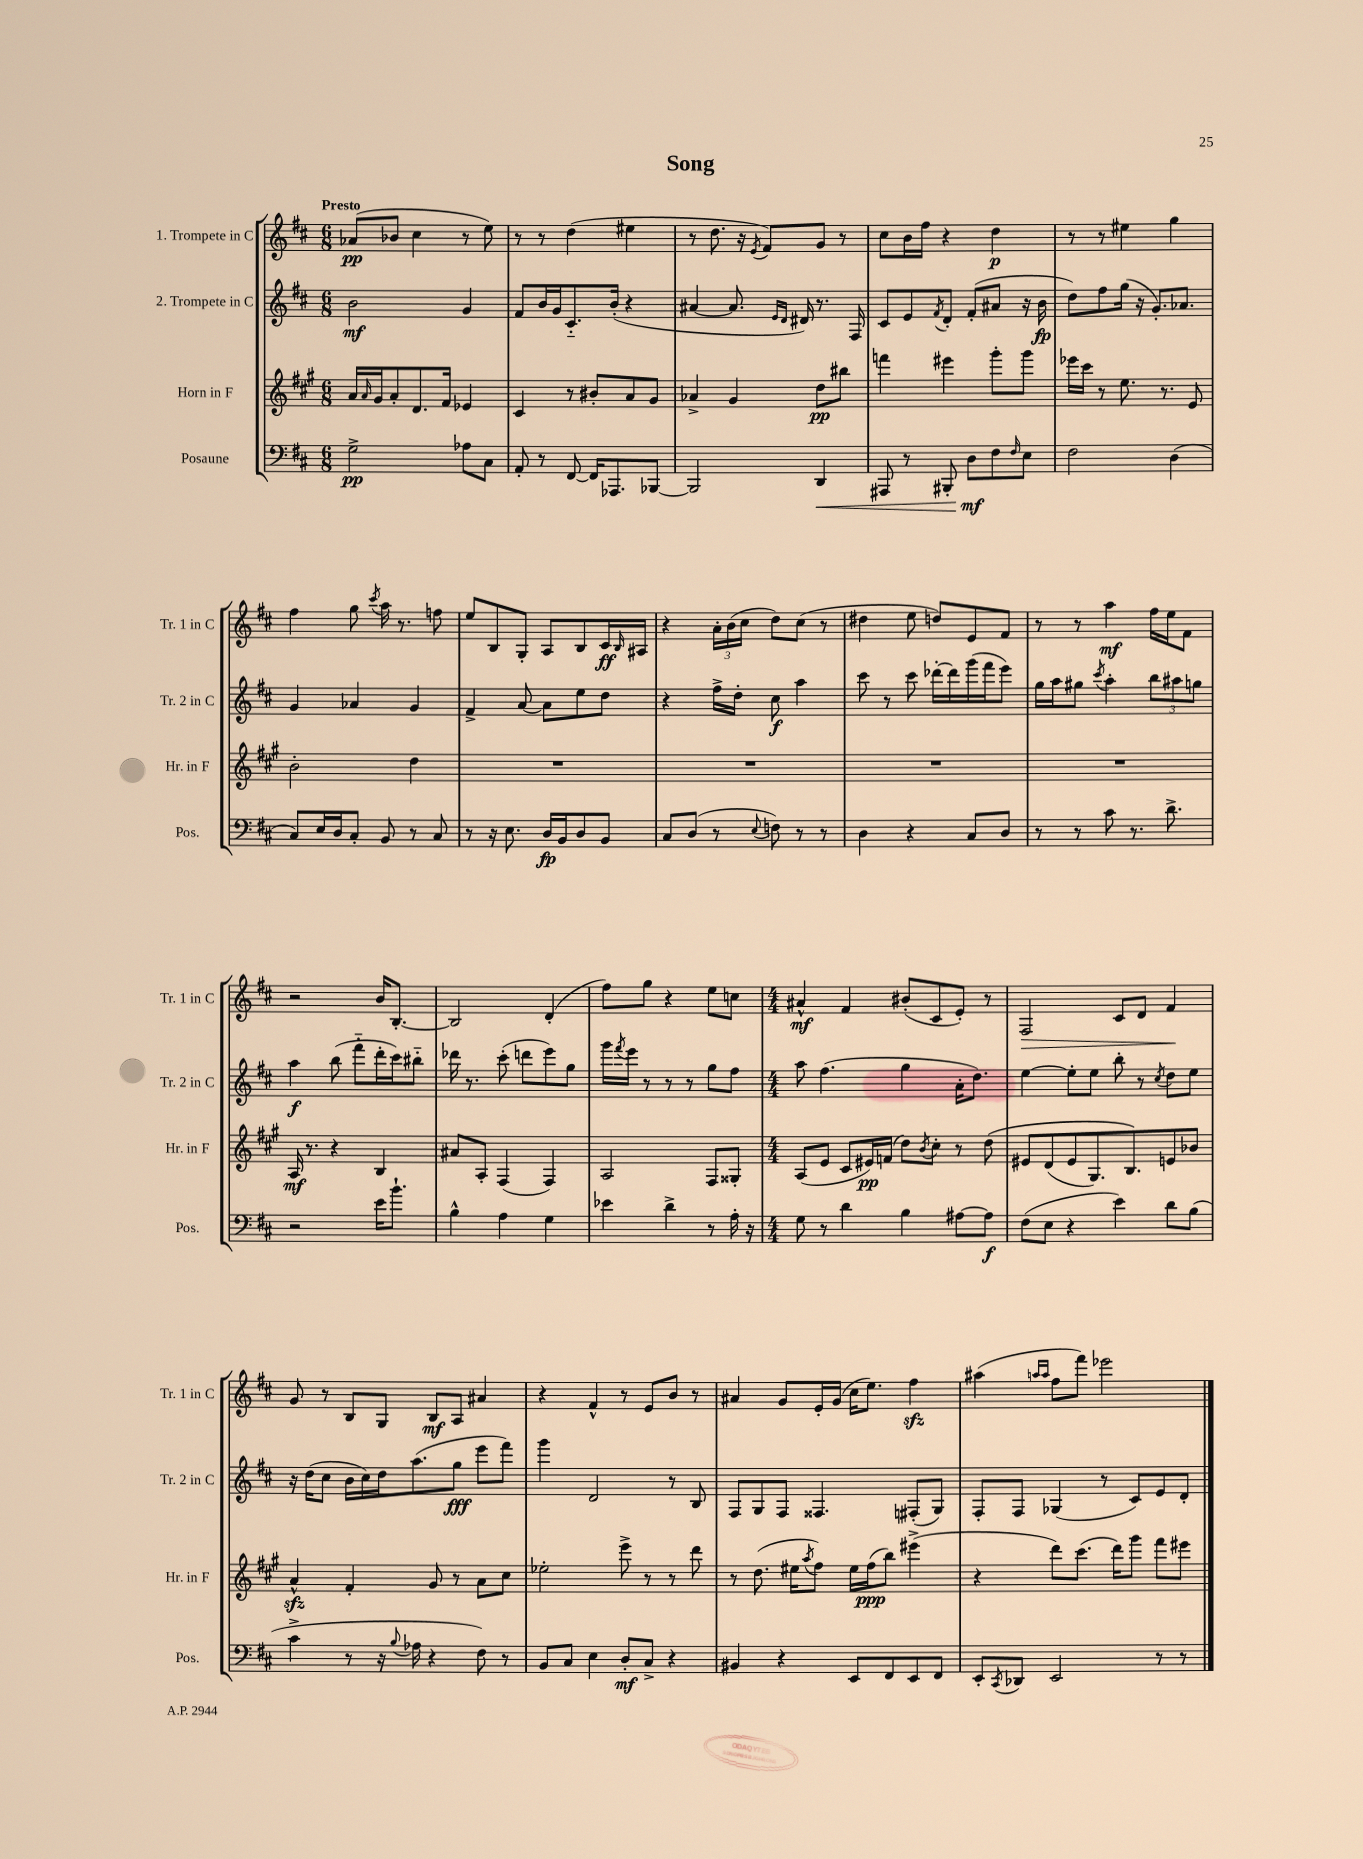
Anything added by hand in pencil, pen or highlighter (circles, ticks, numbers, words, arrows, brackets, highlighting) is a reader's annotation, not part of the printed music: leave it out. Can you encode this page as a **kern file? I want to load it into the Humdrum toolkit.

**kern	**kern	**kern	**kern
*staff4	*staff3	*staff2	*staff1
*clefF4	*clefG2	*clefG2	*clefG2
*k[f#c#]	*k[f#c#g#]	*k[f#c#]	*k[f#c#]
*M6/8	*M6/8	*M6/8	*M6/8
2G^\	16a/LL	2b\	(8a-/L
.	16qqa/	.	.
.	16g#/J	.	.
.	8a'/	.	8b-/J
.	8.d/	.	4cc#\
.	16f#/Jk	.	.
8A-\L	4e-/	4g/	8r
8C#\J	.	.	8ee\)
=	=	=	=
8AA'/	4c#/	8f#/L	8r
8r	.	16b/L	8r
.	.	16g/J	.
[8FF#/	8r	8.c#'~/	(4dd\
16FF#/]LK	8b#'/L	.	.
8.AAA-/	.	(16b'/Jk	.
.	8a/	4r	4ee#\
[8BBB-/J	8g#/J	.	.
=	=	=	=
2BBB-/]	4a-^/	[4a#/	8r
.	.	.	8.dd\
.	4g#/	8.a#/]	.
.	.	.	16r
.	.	.	8qe/
.	.	.	8f#/L)
.	.	16qqe/LL	.
.	.	16qqd/JJ	.
.	.	16d#/)	.
4DD/	8dd\L	8.r	8g/J
.	8bb#\J	.	8r
.	.	16F#/	.
=	=	=	=
8AAA#/	4fff\	8c#/L	8cc#\L
8r	.	8e/	16b\L
.	.	.	16ff#\JJ
.	.	8qf#/	.
8BBB#'/	4eee#\	8d'/J	4r
8D\L	.	(8f#'/L	.
8F#\	8ggg#'\L	8a#/J	4dd\
16qqF#/	.	.	.
8E\J	8ggg#\J	16r	.
.	.	16b\	.
=	=	=	=
2F#\	16eee-\LL	8dd\L)	8r
.	16ccc#\JJ	.	.
.	8r	8ff#\	8r
.	8.ee\	(16gg\Jk	4ee#\
.	.	16r	.
.	.	8.g'/L)	.
.	8.r	.	.
(4D\	.	.	4gg\
.	.	8.a-/J	.
.	8e/	.	.
=	=	=	=
8C#/L)	2b'\	4g/	4ff#\
16E/L	.	.	.
16D/J	.	.	.
8C#'/J	.	4a-/	8gg\
.	.	.	8qccc#/
8BB/	.	.	16aa\
.	.	.	8.r
8r	4dd\	4g/	.
8C#/	.	.	8ff\
=	=	=	=
8r	2.r	4f#^/	8ee/L
16r	.	.	8B/
8.E\	.	.	.
.	.	[8a/	8G'/J
16D/LL	.	8a\]L	8A/L
16BB/J	.	.	.
8D/	.	8ee\	8B/
8BB/J	.	8dd\J	16c#/L
.	.	.	16qqB/
.	.	.	16A#/JJ
=	=	=	=
8C#/L	2.r	4r	4r
(8D/J	.	.	.
8r	.	16ff#^\LL	24a'\LL
.	.	.	(24b\
.	.	16dd'\JJ	.
.	.	.	24cc#\JJ
8qqE/	.	.	.
8F\)	.	8cc#\	8dd\L)
8r	.	4aa\	(8cc#\J
8r	.	.	8r
=	=	=	=
4D\	2.r	8ccc#\	4dd#\
.	.	8r	.
4r	.	8ccc#\	8ee\
.	.	[16ddd-'\LL	8dd/L)
.	.	16ddd-\]	.
8C#/L	.	(16ggg\	8e/
.	.	16fff#\J	.
8D/J	.	8eee\J)	8f#/J
=	=	=	=
8r	2.r	16gg\LL	8r
.	.	16aa\J	.
8r	.	8gg#\J	8r
.	.	8qccc#/	.
8c#\	.	4aa'\	4aa\
8.r	.	.	.
.	.	12bb\L	16ff#\LL
8.d^\	.	.	16ee\J
.	.	12aa#\	.
.	.	.	8f#\J
.	.	12gg\J	.
=	=	=	=
2r	16A/	4aa\	2r
.	8.r	.	.
.	4r	(8bb\	.
.	.	8fff#'~\L	.
16e\LK	4B/	16ddd'\L	16b/LK
8.b`\J	.	16ccc#\J)	[8.B'/J
.	.	8bb#'~\J	.
=	=	=	=
4B^^\	8a#/L	16ddd-\	2B/]
.	.	8.r	.
.	8A'/J	.	.
4A\	(4F#/	(8ccc#'\	.
.	.	8ddd\L	.
4G\	4F#/)	8eee\)	(4d'/
.	.	8gg\J	.
=	=	=	=
4e-\	2A/	16ggg\LL	8ff#\L)
.	.	8qfff#/	.
.	.	16eee\JJ	.
.	.	8r	8gg\J
4d^\	.	8r	4r
.	.	8r	.
8r	8F#/L	8gg\L	8ee\L
16A'\	8G##'/J	8ff#\J	8cc\J
16r	.	.	.
=	=	=	=
*M4/4	*M4/4	*M4/4	*M4/4
8G\	(8A/L	8aa\	4a#^^/
8r	8e/J	(4.ff#\	.
4d\	8c#/L	.	4f#/
.	16e#/L)	.	.
.	(16f/JJ	.	.
4B\	8dd\L)	4gg\	(8b#'/L
.	8qb/	.	.
.	8cc#'\J	.	8c#/
[8A#\L	8r	16a'\LK	8e'/J)
.	.	8.dd\J)	.
8A#\]J	&(8dd\	.	8r
=	=	=	=
(8F#\L	8e#/L	[4ee\	2F#/
8E\J	(8d/	.	.
4r	8e#/	8ee'\]L	.
.	8.G#/)	8ee\J	.
4e\)	.	8bb'\	8c#/L
.	8.B/&)	.	.
.	.	8r	8d/J
.	.	8qcc#/	.
8d\L	8e/	8dd\L	4f#/
(8B\J	8b-/J	8ee\J	.
=	=	=	=
4c#^\	4a^^/	16r	8g/
.	.	(16dd\LK	.
.	.	8cc#\J	8r
8r	4f#'/	16b\LL	8B/L
.	.	16cc#\)	.
16r	.	16dd\J	8G/J
8qqB/	.	.	.
16A-\	.	(8.aa\	.
4r	8g#/	.	8B/L
.	8r	8gg\J	8A/J
8F#\)	8a\L	8eee\L	4a#/
8r	8cc#\J	8fff#\J)	.
=	=	=	=
8BB/L	2ee-'\	4ggg\	4r
8C#/J	.	.	.
4E\	.	2d/	4f#^^/
8D'/L	8eee^\	.	8r
8C#^/J	8r	.	8e/L
4r	8r	8r	8b/J
.	8ddd\	8B/	8r
=	=	=	=
4BB#/	8r	8F#/L	4a#/
.	(8.dd\	8G/	.
4r	.	8F#/J	8g/L
.	16ee#\LK	.	.
.	8qaa/	.	.
.	8ff#\J)	4.F##/	16e'/L
.	.	.	(16g/JJ
8EE/L	16ee#\LL	.	16cc#\LK
.	(16ff#\J	.	8.ee\J)
8FF#/	8bb\J)	.	.
8EE/	(4eee#^\	(8F#'/L	4ff#\
8FF#/J	.	8G/J)	.
=	=	=	=
8EE'/L	4r	8F#'/L	(4aa#\
8qCC#/	.	.	.
8DD-/J	.	8F#/J	.
.	.	.	16qqaa/LL
.	.	.	16qqaa/JJ
2EE/	8ddd\L)	(4G-/	8ff#\L
.	(8.ccc#\J	.	8fff#\J)
.	.	8r	2eee-\
.	16ddd\LK)	.	.
.	8ggg#\J	8c#/L)	.
8r	8fff#\L	8e/	.
8r	8eee#\J	8d'/J	.
==	==	==	==
*-	*-	*-	*-
